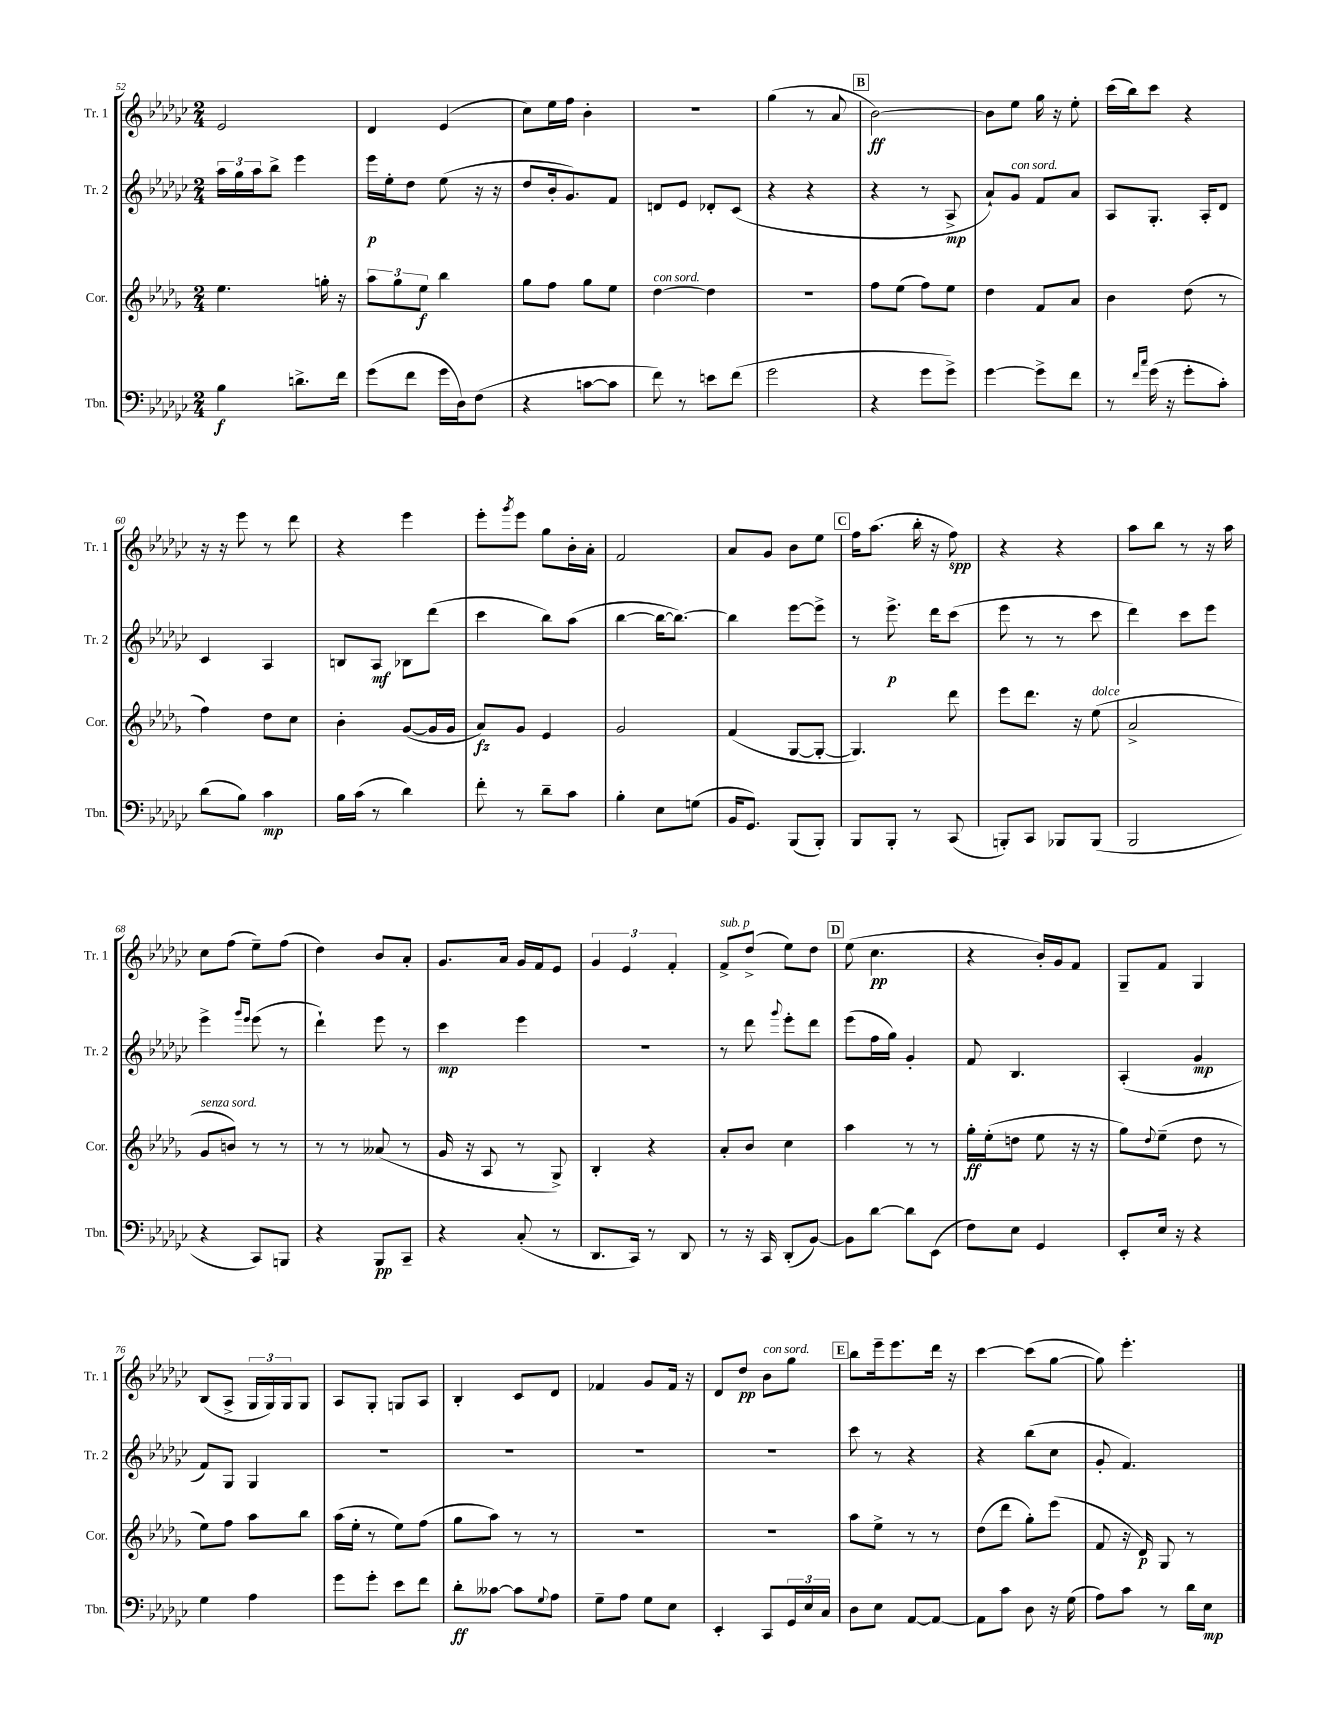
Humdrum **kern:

**kern	**kern	**kern	**kern
*staff4	*staff3	*staff2	*staff1
*clefF4	*clefG2	*clefG2	*clefG2
*k[b-e-a-d-g-c-]	*k[b-e-a-d-g-]	*k[b-e-a-d-g-c-]	*k[b-e-a-d-g-c-]
*M2/4	*M2/4	*M2/4	*M2/4
4B-\	4.ee-\	24aa-\LL	2e-/
.	.	24gg-\	.
.	.	24aa-\J	.
.	.	8bb-^\J	.
8.d^\L	.	4eee-\	.
.	16gg'\	.	.
16f\Jk	16r	.	.
=	=	=	=
(8g-\L	12aa-\L	16eee-\LL	4d-/
.	.	16ee-'\J	.
.	12gg-\	.	.
8f\J	.	8dd-\J	.
.	12ee-\J	.	.
16g-\LL	4bb-\	(8ee-\	(4e-/
16D-\J)	.	.	.
(8F\J	.	16r	.
.	.	16r	.
=	=	=	=
4r	8gg-\L	8dd-/L	8cc-\L)
.	8ff\J	16b-'/k	16ee-\L
.	.	8.g-/)	16ff\JJ
[8c\L	8gg-\L	.	4b-'\
8c\]J	8ee-\J	8f/J	.
=	=	=	=
8f\)	[4dd-\	8d/L	2r
8r	.	8e-/J	.
8e\L	4dd-\]	8d-'/L	.
(8f\J	.	(8c-/J	.
=	=	=	=
2g-\	2r	4r	(4gg-\
.	.	4r	8r
.	.	.	8a-/
=	=	=	=
4r	8ff\L	4r	[2b-\)
.	(8ee-\J	.	.
8g-\L	8ff\L)	8r	.
8g-^\J)	8ee-\J	8A-^/	.
=	=	=	=
[4g-\	4dd-\	8a-`/L)	8b-\]L
.	.	8g-/J	8ee-\J
8g-^\]L	8f/L	8f/L	16gg-\
.	.	.	16r
8f\J	8a-/J	8a-/J	8ee-'\
=	=	=	=
8r	4b-\	8A-/L	(16ccc-\LL
.	.	.	16bb-\J)
16qqf/LL	.	.	.
16qqcc-/JJ	.	.	.
(16g-\	.	8.G-'/J	8ccc-\J
16r	.	.	.
8g-'\L	(8dd-\	.	4r
.	.	16A-'/LK	.
8c-'\J)	8r	8d-/J	.
=	=	=	=
(8d-\L	4ff\)	4c-/	16r
.	.	.	16r
8B-\J)	.	.	8eee-\
4c-\	8dd-\L	4A-/	8r
.	8cc\J	.	8ddd-\
=	=	=	=
16B-\LL	4b-'\	8B/L	4r
(16c-\JJ	.	.	.
8r	.	8A-/J	.
4d-\)	([8g-/L	8B-\L	4eee-\
.	16g-/]L	(8ddd-\J	.
.	16g-/JJ	.	.
=	=	=	=
8f'\	8a-/L)	4ccc-\	8eee-'\L
.	.	.	8qggg-/
8r	8g-/J	.	8eee-\J
8d-~\L	4e-/	8bb-\L)	8gg-\L
8c-\J	.	(8aa-\J	16b-'\L
.	.	.	16a-'\JJ
=	=	=	=
4B-'\	2g-/	[4bb-\	2f/
8E-\L	.	16bb-\_LK	.
.	.	8.bb-\_J)	.
(8G\J	.	.	.
=	=	=	=
16BB-/LK	(4f/	4bb-\]	8a-/L
8.GG-/J)	.	.	.
.	.	.	8g-/J
(8BBB-/L	[8G-/L	[8eee-\L	8b-\L
8BBB-'/J)	8G-'/_J	8eee-^\]J	8ee-\J
=	=	=	=
8BBB-/L	4.G-/])	8r	16ff\LK
.	.	.	(8.aa-\J
8BBB-'/J	.	8.eee-^\	.
8r	.	.	16bb-'\
.	.	16ddd-\LK	16r
(8CC-/	8ddd-\	(8ccc-\J	8ff\)
=	=	=	=
8BBB'/L)	8eee-\L	8eee-\	4r
8CC-/J	8.ddd-\J	8r	.
8BBB-/L	.	8r	4r
.	16r	.	.
(8BBB-/J	(8ee-\	8ccc-\	.
=	=	=	=
2BBB-/	2a-^/	4ddd-\)	8aa-\L
.	.	.	8bb-\J
.	.	8ccc-\L	8r
.	.	8eee-\J	16r
.	.	.	16aa-\
=	=	=	=
4r	8g-/L	4eee-^\	8cc-\L
.	8b/J)	.	(8ff\J
.	.	16qqggg-/LL	.
.	.	16qqeee-/JJ	.
8CC-/L)	8r	(8eee-\	8ee-~\L)
8BBB/J	8r	8r	(8ff\J
=	=	=	=
4r	8r	4ddd-`\)	4dd-\)
.	8r	.	.
8BBB-/L	(8a--/	8eee-\	8b-/L
8CC-~/J	8r	8r	8a-'/J
=	=	=	=
4r	16g-/	4ccc-\	8.g-/L
.	16r	.	.
.	8A-/	.	.
.	.	.	16a-/Jk
(8C-'/	8r	4eee-\	16g-/LL
.	.	.	16f/J
8r	8G-^/)	.	8e-/J
=	=	=	=
8.DD-/L	4B-'/	2r	6g-/
.	.	.	6e-/
16CC-/Jk)	.	.	.
8r	4r	.	.
.	.	.	6f'/
8DD-/	.	.	.
=	=	=	=
8r	8a-'/L	8r	8f^/L
16r	8b-/J	8ddd-\	(8dd-^/J
16CC-/	.	.	.
.	.	8qqggg-/	.
(8DD-'/L	4cc\	8eee-'\L	8ee-\L)
[8BB-/J)	.	8ddd-\J	8dd-\J
=	=	=	=
8BB-\]L	4aa-\	(8eee-\L	(8ee-\
[8d-\J	.	16ff\L	4.cc-\
.	.	16gg-\JJ)	.
8d-\]L	8r	4g-'/	.
(8EE-\J	8r	.	.
=	=	=	=
8F\L)	16gg-'\LL	8f/	4r
.	(16ee-'\J	.	.
8E-\J	8dd\J	4.B-/	.
4GG-/	8ee-\	.	16b-'/LL)
.	.	.	16g-/J
.	16r	.	8f/J
.	16r	.	.
=	=	=	=
8EE-'/L	8gg-\L)	(4A-'/	8G-~/L
.	8qqdd-/	.	.
16E-/Jk	(8ee-~\J	.	8f/J
16r	.	.	.
4r	8dd-\	4g-/	4G-/
.	8r	.	.
=	=	=	=
4G-\	8ee-\L)	8f/L)	(8B-/L
.	8ff\J	8G-/J	8A-^/J
4A-\	8aa-\L	4G-/	24G-/LL
.	.	.	24G-/)
.	.	.	24G-/J
.	8bb-\J	.	8G-/J
=	=	=	=
8g-\L	(16aa-\LL	2r	8A-/L
.	16ee-'\JJ	.	.
8g-'\J	8r	.	8G-'/J
8e-\L	8ee-\L)	.	8G/L
8f\J	(8ff\J	.	8A-/J
=	=	=	=
8d-'\L	8gg-\L	2r	4B-'/
[8c--\J	8aa-\J)	.	.
8c--\]L	8r	.	8c-/L
8qqG-/	.	.	.
8A-\J	8r	.	8d-/J
=	=	=	=
8G-~\L	2r	2r	4f-/
8A-\J	.	.	.
8G-\L	.	.	8g-/L
8E-\J	.	.	16f-/Jk
.	.	.	16r
=	=	=	=
4EE-'/	2r	2r	8d-/L
.	.	.	8dd-/J
8CC-/L	.	.	8b-\L
24GG-/L	.	.	8gg-\J
24E-/	.	.	.
24C-/JJ	.	.	.
=	=	=	=
8D-\L	8aa-\L	8ccc-\	8bb-\L
8E-\J	8ee-^\J	8r	16eee-~\k
.	.	.	8.eee-\
[8AA-/L	8r	4r	.
8AA-/_J	8r	.	16ddd-\Jk
.	.	.	16r
=	=	=	=
8AA-\]L	(8dd-\L	4r	[4ccc-\
8c-\J	8ddd-\J	.	.
8D-\	8gg-'\L)	(8bb-\L	(8ccc-\]L
16r	(8eee-\J	8cc-\J	[8gg-\J
(16G-\	.	.	.
=	=	=	=
8A-\L)	8f/	8g-'/	8gg-\])
8c-\J	16r	4.f/)	4.eee-'\
.	16d-/)	.	.
8r	8G-/	.	.
16d-\LL	8r	.	.
16E-\JJ	.	.	.
==	==	==	==
*-	*-	*-	*-
